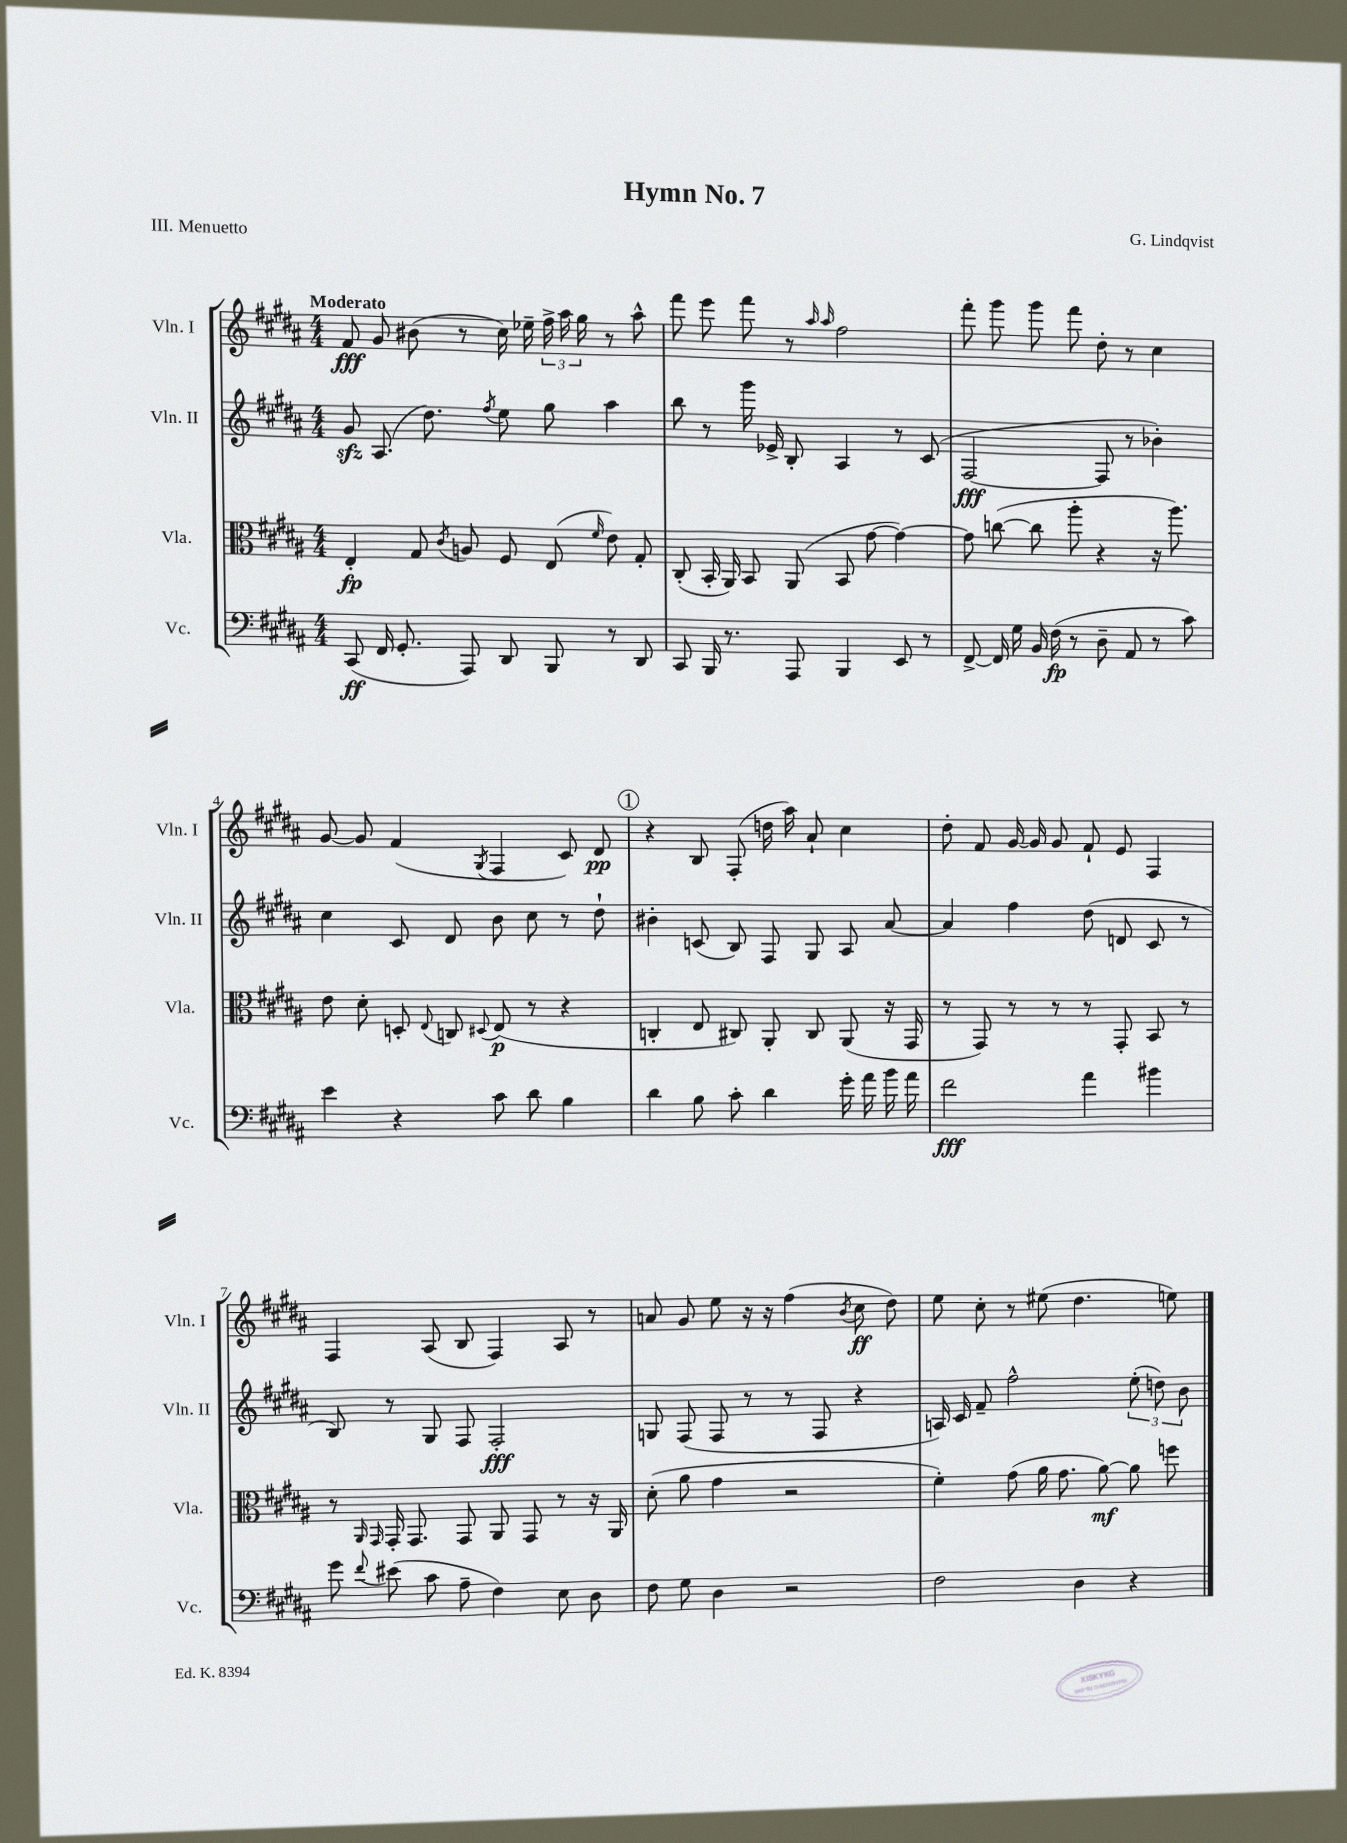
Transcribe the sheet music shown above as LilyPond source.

\header { title = "Hymn No. 7" composer = "G. Lindqvist" piece = "III. Menuetto" }
<<
\new StaffGroup <<
\new Staff = "s0" \with { instrumentName = "Vln. I" shortInstrumentName = "Vln. I" } {
    \clef treble \key b \major \numericTimeSignature \time 4/4 \tempo "Moderato"
    \autoBeamOff fis'8\fff gis'8 bis'8( r8 cis''16) ees''16-- \tuplet 3/2 { fis''16-> ais''16 gis''16 } r8 ais''8-^ |
    fis'''8 e'''8 fis'''8 r8 \grace { ais''16 ais''16 } fis''2 |
    fis'''8-. gis'''8 gis'''8 fis'''8 dis''8-. r8 cis''4 |
    gis'8~ gis'8 fis'4( \acciaccatura { gis8 } fis4 cis'8) dis'8\pp |
    \mark \markup { \circle "1" } r4 b8 fis8-.( d''16 ais''16) ais'8-! cis''4 |
    dis''8-. fis'8 gis'16~ gis'16 gis'8 fis'8-! e'8 fis4 |
    fis4 ais8( b8 fis4) ais8 r8 |
    a'8 gis'8 e''8 r16 r16 fis''4( \acciaccatura { b'8 } cis''8\ff dis''8) |
    e''8 cis''8-. r8 eis''8( dis''4. e''8) \bar "|." |
}
\new Staff = "s1" \with { instrumentName = "Vln. II" shortInstrumentName = "Vln. II" } {
    \clef treble \key b \major \numericTimeSignature \time 4/4
    \autoBeamOff gis'8\sfz ais8.( dis''8.) \acciaccatura { fis''8 } e''8 gis''8 ais''4 |
    b''8 r8 gis'''16 ees'16-> b8-. ais4 r8 cis'8( |
    fis2~\fff fis8 r8 bes'4-.) |
    cis''4 cis'8 dis'8 b'8 cis''8 r8 dis''8-! |
    \mark \markup { \circle "1" } bis'4-. c'8( b8) fis8 gis8 ais8 ais'8~ |
    ais'4 fis''4 dis''8( d'8 cis'8 r8 |
    b8) r8 gis8 fis8 fis2-.\fff |
    g8 fis8( fis8 r8 r8 fis8 r4 |
    a16) cis'16 fis'8-- fis''2-^ \tuplet 3/2 { e''8-.( d''8) b'8 } \bar "|." |
}
\new Staff = "s2" \with { instrumentName = "Vla." shortInstrumentName = "Vla." } {
    \clef alto \key b \major \numericTimeSignature \time 4/4
    \autoBeamOff e4-.\fp gis8 \acciaccatura { cis'8 } a8 fis8 e8( \grace { fis'16 } e'8) gis8-. |
    cis8-.( b,16-. ais,16) b,8 ais,8( b,8 gis'8~ gis'4~) |
    gis'8 c''8~( c''8 ais''8-. r4 r16 ais''8.) |
    e'8 dis'8-. d8-. \appoggiatura { e8 } c8 \appoggiatura { dis8 } e8\p( r8 r4 |
    \mark \markup { \circle "1" } c4-. e8 cis8) ais,8-. cis8 ais,8( r16 gis,16 |
    r8 gis,8) r8 r8 r8 gis,8-. b,8 r8 |
    r8 \grace { ais,16 gis,16 } gis,16-. gis,8. gis,8 ais,8 gis,8 r8 r16 ais,16 |
    dis'8-.( ais'8 gis'4 r2 |
    fis'4-.) gis'8( ais'16 gis'8. ais'8~\mf) ais'8 f''8 \bar "|." |
}
\new Staff = "s3" \with { instrumentName = "Vc." shortInstrumentName = "Vc." } {
    \clef bass \key b \major \numericTimeSignature \time 4/4
    \autoBeamOff cis,8\ff( fis,16 gis,8.-. ais,,8) dis,8 b,,8 r8 dis,8 |
    cis,8 b,,16 r8. ais,,8 b,,4 e,8 r8 |
    fis,8~-> fis,16 gis16 b,16 fis16\fp( r8 dis8-- ais,8 r8 cis'8) |
    e'4 r4 cis'8 dis'8 b4 |
    \mark \markup { \circle "1" } dis'4 b8 cis'8-. dis'4 gis'16-. ais'16 b'16 ais'16 |
    fis'2\fff ais'4 bis'4 |
    gis'8 \appoggiatura { fis'8 } eis'8( cis'8 ais8-- fis4) e8 dis8 |
    fis8 gis8 dis4 r2 |
    fis2 dis4 r4 \bar "|." |
}
>>
>>
